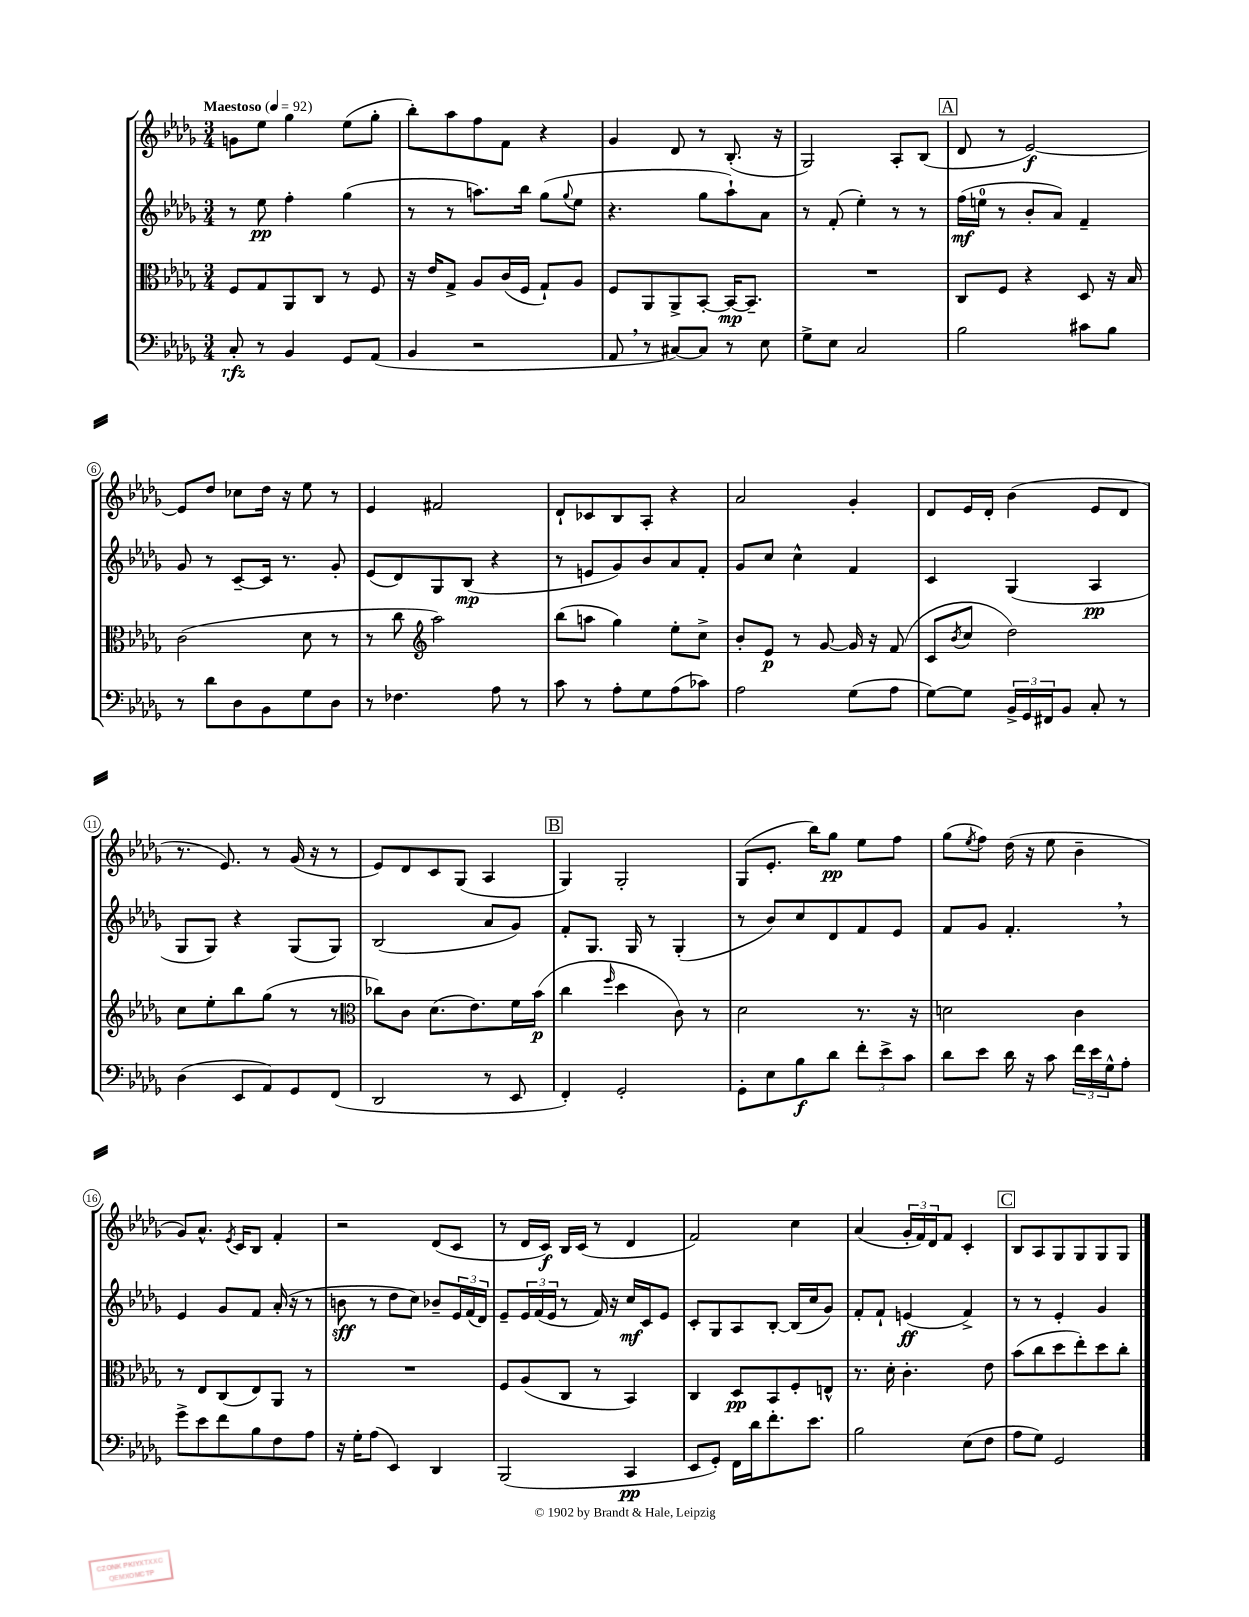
<<
\new StaffGroup <<
\new Staff = "s0" {
    \clef treble \key des \major \numericTimeSignature \time 3/4 \tempo "Maestoso" 4 = 92
    g'8 ees''8 ges''4 ees''8( ges''8-. |
    bes''8-.) aes''8 f''8 f'8 r4 |
    ges'4 des'8 r8 bes8.-.( r16 |
    ges2) aes8-. bes8( |
    \mark \markup { \box "A" } des'8 r8 ees'2~\f) |
    ees'8 des''8 ces''8 des''16 r16 ees''8 r8 |
    ees'4 fis'2 |
    des'8-! ces'8 bes8 aes8-. r4 |
    aes'2 ges'4-. |
    des'8 ees'16 des'16-. bes'4( ees'8 des'8 |
    r8. ees'8.) r8 ges'16( r16 r8 |
    ees'8) des'8 c'8 ges8( aes4 |
    \mark \markup { \box "B" } ges4) ges2-. |
    ges8( ees'8.-. bes''16) ges''8\pp ees''8 f''8 |
    ges''8( \acciaccatura { ees''8 } f''8) des''16( r16 ees''8 bes'4-- |
    ges'8) aes'8.-^ \acciaccatura { ees'8 } c'16 bes8 f'4-. |
    r2 des'8( c'8 |
    r8 des'16 c'16\f) bes16 c'16( r8 des'4 |
    f'2) c''4 |
    aes'4( \tuplet 3/2 { ges'16-. f'16) des'16 } f'8 c'4-. |
    \mark \markup { \box "C" } bes8 aes8 ges8 ges8 ges8 ges8 \bar "|." |
}
\new Staff = "s1" {
    \clef treble \key des \major \numericTimeSignature \time 3/4
    r8 ees''8\pp f''4-. ges''4( |
    r8 r8 a''8.) bes''16 ges''8( \appoggiatura { ges''8 } ees''8 |
    r4. ges''8 aes''8-!) aes'8 |
    r8 f'8-.( ees''4-.) r8 r8 |
    \mark \markup { \box "A" } f''16\mf( e''16-0 r8 bes'8-. aes'8) f'4-- |
    ges'8 r8 c'8~-- c'16 r8. ges'8-. |
    ees'8( des'8) ges8 bes8\mp( r4 |
    r8 e'8 ges'8) bes'8 aes'8 f'8-. |
    ges'8 c''8 c''4-^ f'4 |
    c'4 ges4( aes4\pp |
    ges8 ges8) r4 ges8( ges8) |
    bes2( aes'8 ges'8) |
    \mark \markup { \box "B" } f'8-. ges8. ges16 r8 ges4-.( |
    r8 bes'8) c''8 des'8 f'8 ees'8 |
    f'8 ges'8 f'4.-. \breathe r8 |
    ees'4 ges'8 f'8 aes'16-.( r16 r8 |
    b'8\sff r8 des''8 c''8) bes'8-- \tuplet 3/2 { ees'16 f'16( des'16) } |
    ees'8-- \tuplet 3/2 { ees'16 f'16( ees'16 } r8 f'16) r16 c''16\mf c'16 ees'8 |
    c'8-. ges8 aes8 bes8~-. bes16( c''16 ges'8) |
    f'8-. f'8-! e'4\ff( f'4->) |
    \mark \markup { \box "C" } r8 r8 ees'4-. ges'4 \bar "|." |
}
\new Staff = "s2" {
    \clef alto \key des \major \numericTimeSignature \time 3/4
    f8 ges8 aes,8 c8 r8 f8 |
    r16 ees'16 ges8-> aes8 c'16( f16 ges8-!) aes8 |
    f8 aes,8 aes,8-> bes,8~-. bes,16~\mp bes,8.-- |
    R2. |
    \mark \markup { \box "A" } c8 f8 r4 des8 r16 bes16 |
    c'2( des'8 r8 |
    r8 c''8 \clef treble aes''2) |
    bes''8( a''8 ges''4) ees''8-. c''8-> |
    bes'8-. ees'8\p r8 ges'8~ ges'16 r16 f'8( |
    c'8 \acciaccatura { bes'8 } c''8 des''2) |
    c''8 ees''8-. bes''8 ges''8( r8 r8 |
    \clef alto ces''8) c'8 des'8.( ees'8.) f'16 bes'16\p( |
    \mark \markup { \box "B" } c''4 \grace { f''16 } des''4 c'8) r8 |
    des'2 r8. r16 |
    d'2 c'4 |
    r8 ees8 c8( ees8) aes,8 r8 |
    R2. |
    f8 aes8( c8 r8 bes,4) |
    c4 des8\pp bes,8 f8-. e8-^ |
    r8. des'16-. c'4.-. ees'8 |
    \mark \markup { \box "C" } bes'8( c''8 des''8 ees''8-.) des''8 c''8-. \bar "|." |
}
\new Staff = "s3" {
    \clef bass \key des \major \numericTimeSignature \time 3/4
    c8-.\rfz r8 bes,4 ges,8 aes,8( |
    bes,4 r2 |
    aes,8 \breathe r8 cis8~) cis8 r8 ees8 |
    ges8-> ees8 c2 |
    \mark \markup { \box "A" } bes2 cis'8 bes8 |
    r8 des'8 des8 bes,8 ges8 des8 |
    r8 fes4. aes8 r8 |
    c'8 r8 aes8-. ges8 aes8( ces'8) |
    aes2 ges8( aes8 |
    ges8~) ges8 \tuplet 3/2 { bes,16-> ges,16 fis,16 } bes,8 c8-. r8 |
    des4( ees,8 aes,8) ges,8 f,8( |
    des,2 r8 ees,8 |
    \mark \markup { \box "B" } f,4-.) ges,2-. |
    ges,8-. ees8 bes8\f des'8 \tuplet 3/2 { f'8-. ees'8-> c'8 } |
    des'8 ees'8 des'16 r16 c'8 \tuplet 3/2 { f'16 ees'16 ges16-^ } aes8-. |
    ges'8-> ees'8 f'8 bes8 f8 aes8 |
    r16 ges16-. aes8( ees,4) des,4 |
    bes,,2( c,4\pp |
    ees,8 ges,8-.) f,16 des'16 f'8.-. ees'8. |
    bes2 ees8( f8 |
    \mark \markup { \box "C" } aes8 ges8) ges,2 \bar "|." |
}
>>
>>
\layout { \context { \Score \override BarNumber.stencil = #(make-stencil-circler 0.1 0.3 ly:text-interface::print) } }
